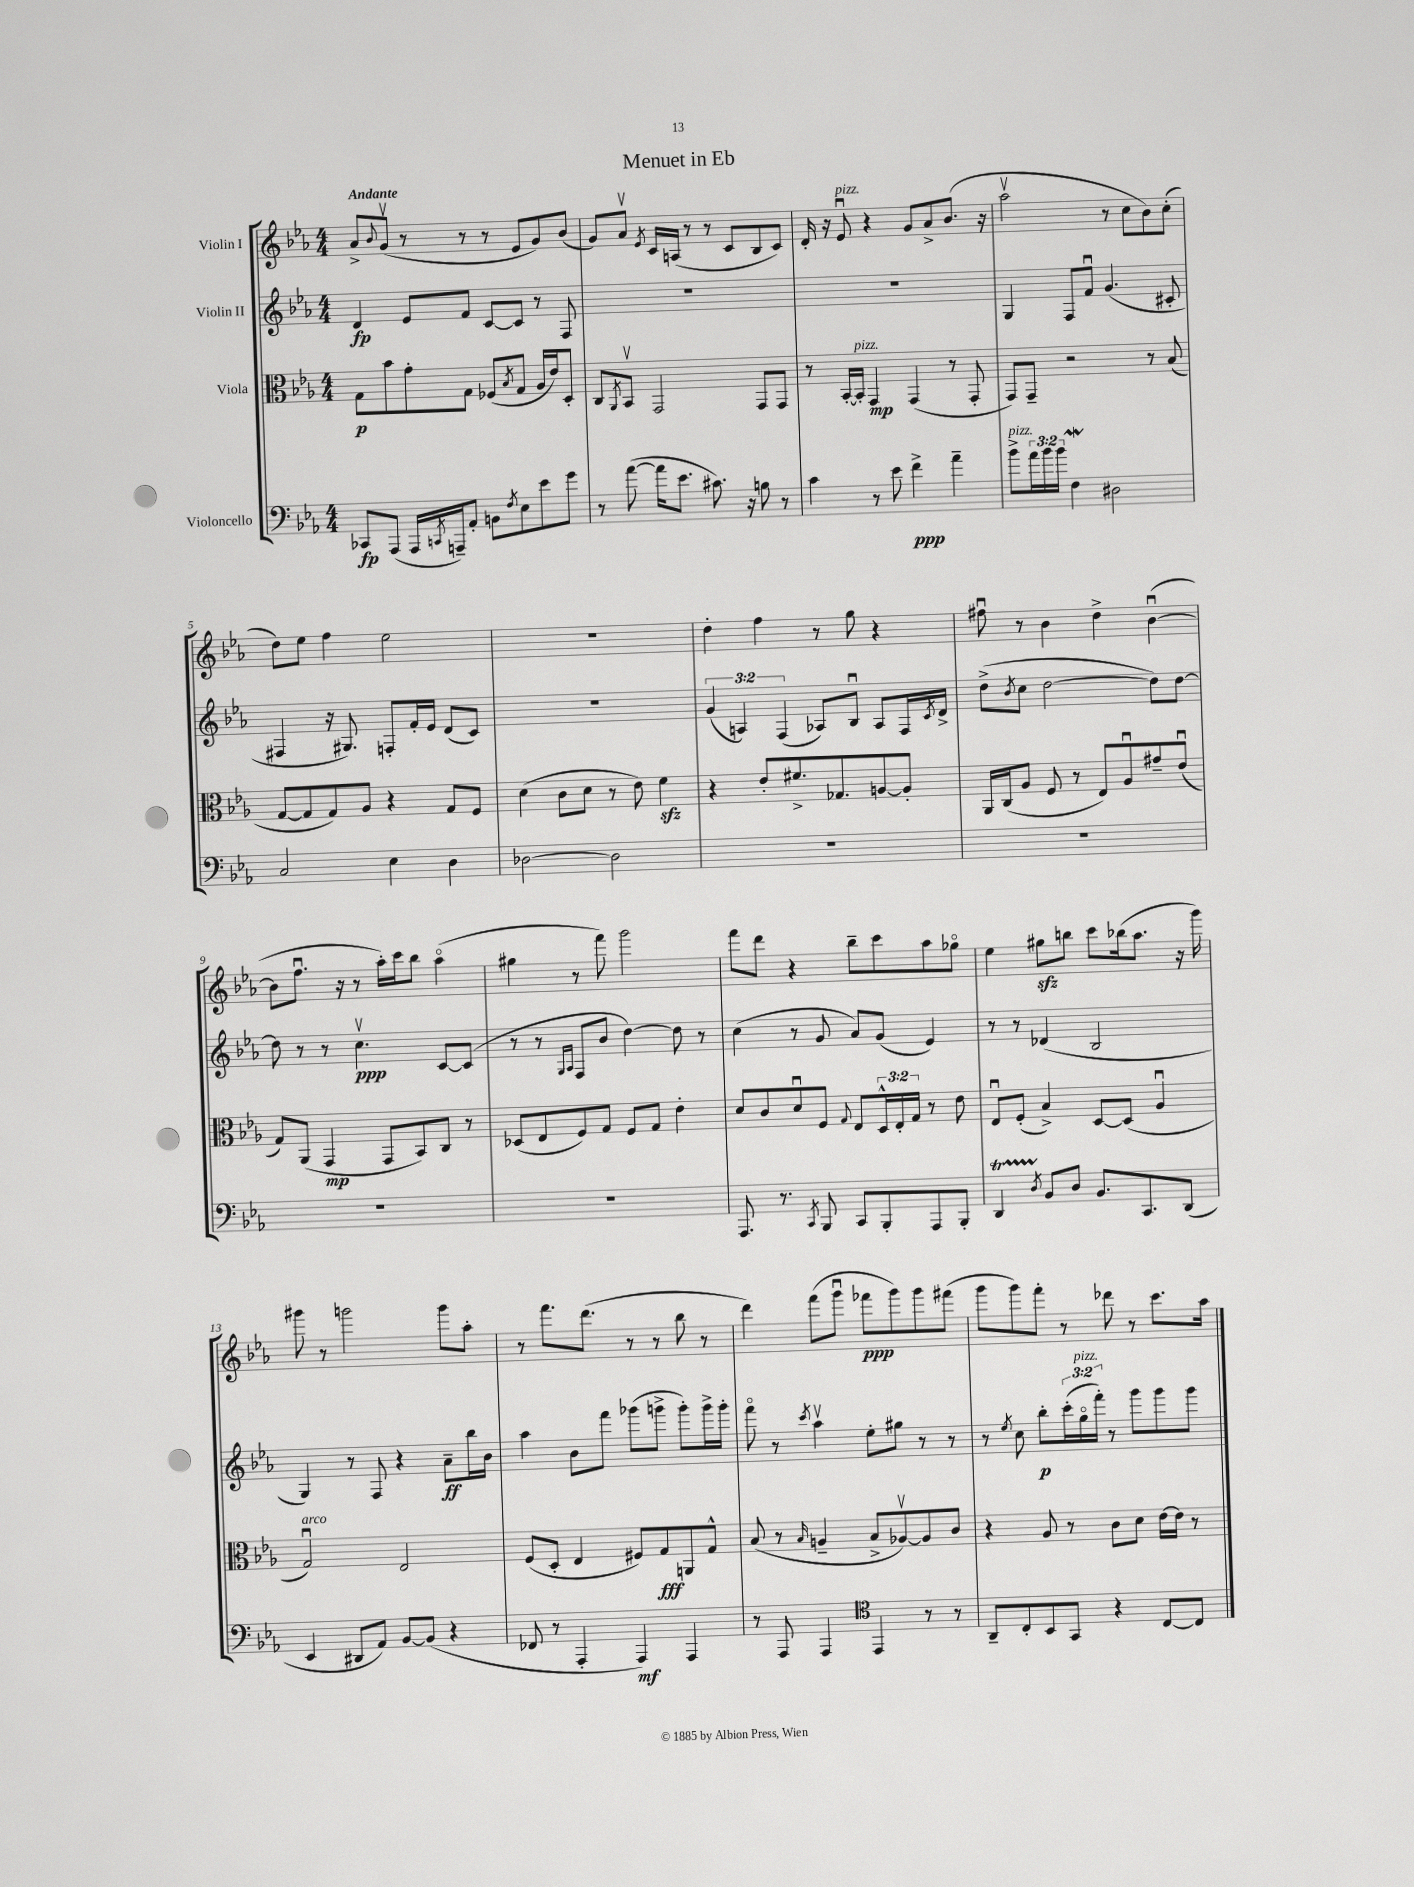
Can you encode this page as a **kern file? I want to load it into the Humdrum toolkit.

**kern	**dynam	**kern	**dynam	**kern	**dynam	**kern	**dynam
*part4	*part4	*part3	*part3	*part2	*part2	*part1	*part1
*staff4	*staff4	*staff3	*staff3	*staff2	*staff2	*staff1	*staff1
*I"Violoncello	*	*I"Viola	*	*I"Violin II	*	*I"Violin I	*
*clefF4	*	*clefC3	*	*clefG2	*	*clefG2	*
*k[b-e-a-]	*	*k[b-e-a-]	*	*k[b-e-a-]	*	*k[b-e-a-]	*
*M4/4	*	*M4/4	*	*M4/4	*	*M4/4	*
=1	=1	=1	=1	=1	=1	=1	=1
!	!	!	!	!	!	!LO:TX:a:B:t=Andante	!
8CC-X/L	fp	8G\L	p	4d/	fp	8a-^/L	.
.	.	.	.	.	.	8qqb-/	.
(8AAA-/J	.	8b-\	.	.	.	(8gv/J	.
16AAA-/LL	.	8g'\	.	8e-/L	.	8r	.
8qCCn/	.	.	.	.	.	.	.
16AAAn~/J)	.	.	.	.	.	.	.
8AA-'/J	.	8G\J	.	8f/J	.	8r	.
8BBn\L	.	(8F-X/L	.	[8c/L	.	8r	.
8qF/	.	8qB-/	.	.	.	.	.
8E-\	.	8G/J	.	8c/J]	.	8e-/L	.
8e-\	.	16A-/LL	.	8r	.	8g/)	.
.	.	16e-/J)	.	.	.	.	.
8g\J	.	8D'/J	.	8F/	.	(8b-/J	.
=2	=2	=2	=2	=2	=2	=2	=2
8r	.	8C/L	.	1r	.	8g/L)	.
.	.	8qAA-/	.	.	.	.	.
([8a-\	.	8BB-v/J	.	.	.	8a-v/J	.
.	.	.	.	.	.	8qe-/	.
16a-\KL]	.	2GG/	.	.	.	16c/LL	.
8.e-\J	.	.	.	.	.	(16An/JJ	.
.	.	.	.	.	.	8r	.
8.c#X\)	.	.	.	.	.	8r	.
.	.	.	.	.	.	8c/L	.
16r	.	.	.	.	.	.	.
8Bn\	.	8GG/L	.	.	.	8B-/	.
8r	.	8GG/J	.	.	.	8c/J)	.
=3	=3	=3	=3	=3	=3	=3	=3
4c\	.	8r	.	1r	.	16d'/	.
.	.	.	.	.	.	16r	.
!	!	!	!	!	!	!LO:TX:a:i:t=pizz.	!
.	.	[16BB-'/LL	.	.	.	8e-u/	.
!	!	!LO:TX:a:i:t=pizz.	!	!	!	!	!
.	.	16BB-'/JJ]	.	.	.	.	.
8r	.	4GG/	mp	.	.	4r	.
8e-\	.	.	.	.	.	.	.
4f^\	ppp	(4GG/	.	.	.	8g/L	.
.	.	.	.	.	.	8a-^/	.
4a-~\	.	8r	.	.	.	(8.b-/J	.
.	.	8GG'/	.	.	.	.	.
.	.	.	.	.	.	16r	.
=4	=4	=4	=4	=4	=4	=4	=4
!LO:TX:a:i:t=pizz.	!	!	!	!	!	!	!
8b-^\L	.	8GG/L)	.	4G/	.	2aa-v\	.
24a-\L	.	8GG~/J	.	.	.	.	.
24b-\	.	.	.	.	.	.	.
24b-\JJ	.	.	.	.	.	.	.
4FW\	.	2r	.	8F/L	.	.	.
.	.	.	.	8fu/J	.	.	.
2D#X\	.	.	.	(4.g/	.	8r	.
.	.	.	.	.	.	8cc\L	.
.	.	8r	.	.	.	8b-\)	.
.	.	(8B-/	.	8c#X'/	.	(8cc'\J	.
!!LO:LB:g=z
=5	=5	=5	=5	=5	=5	=5	=5
2C/	.	[8G/L	.	4F#X/	.	8dd\L)	.
.	.	8G/]	.	.	.	8ee-\J	.
.	.	8G/)	.	16r	.	4ff\	.
.	.	.	.	8.G#X/)	.	.	.
.	.	8A-/J	.	.	.	.	.
4E-\	.	4r	.	8Fn'/L	.	2ee-\	.
.	.	.	.	16f'/L	.	.	.
.	.	.	.	16e-/JJ	.	.	.
4D\	.	8G/L	.	(8d/L	.	.	.
.	.	8F/J	.	8c/J)	.	.	.
=6	=6	=6	=6	=6	=6	=6	=6
[2D-X\	.	(4d\	.	1r	.	1r	.
.	.	8c\L	.	.	.	.	.
.	.	8d\J	.	.	.	.	.
2D-\]	.	8r	.	.	.	.	.
.	.	8e-\)	.	.	.	.	.
.	.	4fzz\	.	.	.	.	.
=7	=7	=7	=7	=7	=7	=7	=7
1r	.	4r	.	(6g/	.	4dd'\	.
.	.	.	.	6An/)	.	.	.
.	.	8e-'/L	.	.	.	4ff\	.
.	.	.	.	(6F/	.	.	.
.	.	8.f#X^/	.	.	.	.	.
.	.	.	.	8A-X/L)	.	8r	.
.	.	8.G-X/	.	.	.	.	.
.	.	.	.	8B-u/J	.	8gg\	.
.	.	[8An/	.	8A-/L	.	4r	.
.	.	8A'/J]	.	16F/L	.	.	.
.	.	.	.	8qc/	.	.	.
.	.	.	.	16d^/JJ	.	.	.
=8	=8	=8	=8	=8	=8	=8	=8
1r	.	16AA-/LL	.	(8dd^\L	.	8ff#Xu\	.
.	.	(16C/J	.	.	.	.	.
.	.	.	.	8qb-/	.	.	.
.	.	8A-/J	.	8cc\J	.	8r	.
.	.	8F/	.	[2dd\	.	4b-\	.
.	.	8r	.	.	.	.	.
.	.	8E-/L)	.	.	.	4dd^\	.
.	.	8A-u/	.	.	.	.	.
.	.	8g#X~/	.	8dd\L])	.	([4b-u\	.
.	.	(8e-u/J	.	[8dd\J	.	.	.
!!LO:LB:g=z
=9	=9	=9	=9	=9	=9	=9	=9
1r	.	8G/L)	.	8dd\]	.	8b-\L]	.
.	.	(8AA-/J	.	8r	.	8.ffu\J	.
.	.	4GG/	mp	8r	.	.	.
.	.	.	.	.	.	16r	.
.	.	.	.	4.ccv\	ppp	8r	.
.	.	8GG/L	.	.	.	16aa-'\LL)	.
.	.	.	.	.	.	16ccc\J	.
.	.	8BB-/)	.	.	.	8bb-\J	.
.	.	8C/J	.	[8c/L	.	(4aa-\	.
.	.	8r	.	(8c/J]	.	.	.
=10	=10	=10	=10	=10	=10	=10	=10
1r	.	(8D-X/L	.	8r	.	4gg#X\	.
.	.	8E-/	.	8r	.	.	.
.	.	.	.	16qqG/LL	.	.	.
.	.	.	.	16qqA-/JJ	.	.	.
.	.	8F/)	.	8F/L	.	8r	.
.	.	8G/J	.	8b-/J	.	8fff\)	.
.	.	8F/L	.	[4dd\)	.	2ggg\	.
.	.	8G/J	.	.	.	.	.
.	.	4e-'\	.	8dd\]	.	.	.
.	.	.	.	8r	.	.	.
=11	=11	=11	=11	=11	=11	=11	=11
8.AAA-/	.	8d/L	.	(4cc\	.	8fff\L	.
.	.	8c/	.	.	.	8ddd\J	.
8.r	.	.	.	.	.	.	.
.	.	8du/	.	8r	.	4r	.
8qCC/	.	.	.	.	.	.	.
8BBB-/	.	8F/J	.	8g/	.	.	.
.	.	8qqG/	.	.	.	.	.
8CC/L	.	8E-/L	.	8a-/L)	.	8bb-~\L	.
8BBB-'/	.	24D^^/L	.	(8g/J	.	8ccc\	.
.	.	24E-'/	.	.	.	.	.
.	.	24G/JJ	.	.	.	.	.
8AAA-/	.	8r	.	4e-/)	.	8aa-\	.
8BBB-'/J	.	8e-\	.	.	.	8gg-X\J	.
=12	=12	=12	=12	=12	=12	=12	=12
4DDt/	.	8E-u/L	.	8r	.	4ee-\	.
.	.	(8F'/J	.	8r	.	.	.
8qD/	.	.	.	.	.	.	.
8BB-/L	.	4B-^/)	.	(4d-X/	.	8gg#Xzz\L	.
8D/J	.	.	.	.	.	8bbn\J	.
8.BB-/L	.	[8D/L	.	2B-/	.	8ccc\L	.
.	.	(8D/J]	.	.	.	(16bb-X\k	.
8.CC/	.	.	.	.	.	8.aa-\J	.
.	.	4A-u/	.	.	.	.	.
(8DD/J	.	.	.	.	.	16r	.
.	.	.	.	.	.	16ggg\)	.
!!LO:LB:g=z
=13	=13	=13	=13	=13	=13	=13	=13
!	!	!LO:TX:a:i:t=arco	!	!	!	!	!
4EE-/	.	2Gu/)	.	4G/)	.	8ggg#X\	.
.	.	.	.	.	.	8r	.
8DD#X/L	.	.	.	8r	.	2gggn\	.
8AA-/J)	.	.	.	8F/	.	.	.
[8BB-/L	.	2E-/	.	4r	.	.	.
(8BB-/J]	.	.	.	.	.	.	.
4r	.	.	.	8a-~\L	ff	8ggg\L	.
.	.	.	.	16bb-\L	.	8aa-'\J	.
.	.	.	.	16b-\JJ	.	.	.
=14	=14	=14	=14	=14	=14	=14	=14
8FF-X/	.	(8F/L	.	4aa-\	.	8r	.
8r	.	8D'/J	.	.	.	8.fff\L	.
4AAA-'/	.	4E-/	.	8b-\L	.	.	.
.	.	.	.	.	.	(8.ddd\J	.
.	.	.	.	8fff\J	.	.	.
4AAA-/)	mf	8F#X/L)	.	(8ggg-X\L	.	8r	.
.	.	8G/	fff	8gggn^\J	.	8r	.
4AAA-/	.	8AAn/	.	8ggg'\L)	.	8bb-\	.
.	.	8G^^/J	.	16ggg^\L	.	8r	.
.	.	.	.	16ggg'\JJ	.	.	.
=15	=15	=15	=15	=15	=15	=15	=15
8r	.	(8B-/	.	8fff\	.	4ddd\)	.
8AAA-/	.	8r	.	8r	.	.	.
.	.	16qqB-/	.	8qccc/	.	.	.
4AAA-/	.	4An~/	.	4aa-v\	.	(8fff\L	.
.	.	.	.	.	.	8gggu\J	.
*clefC4	*	*	*	*	*	*	*
4EE-/	.	8B-^/L	.	8ee-'\L	.	8fff-X\L	ppp
.	.	[8A-Xv/)	.	8gg#X\J	.	8ggg\)	.
8r	.	8A-/]	.	8r	.	8ggg\	.
8r	.	8c/J	.	8r	.	(8fff#X\J	.
=16	=16	=16	=16	=16	=16	=16	=16
8AA-~/L	.	4r	.	8r	.	8ggg\L	.
.	.	.	.	8qee-/	.	.	.
8C'/	.	.	.	8cc\	.	8ggg\)	.
8BB-/	.	8A-/	.	8bb-'\L	p	8fff'\J	.
8GG/J	.	8r	.	(24ccc'\L	.	8r	.
!	!	!	!	!LO:TX:a:i:t=pizz.	!	!	!
.	.	.	.	24gg\	.	.	.
.	.	.	.	24fff'\JJ)	.	.	.
4r	.	8c\L	.	8r	.	8ddd-X\	.
.	.	8d\J	.	8ggg\L	.	8r	.
[8C/L	.	[16e-\LL	.	8ggg\	.	8.ccc\L	.
.	.	16e-\JJ]	.	.	.	.	.
8C/J]	.	8r	.	8ggg\J	.	.	.
.	.	.	.	.	.	16aa-\Jk	.
==	==	==	==	==	==	==	==
*-	*-	*-	*-	*-	*-	*-	*-
